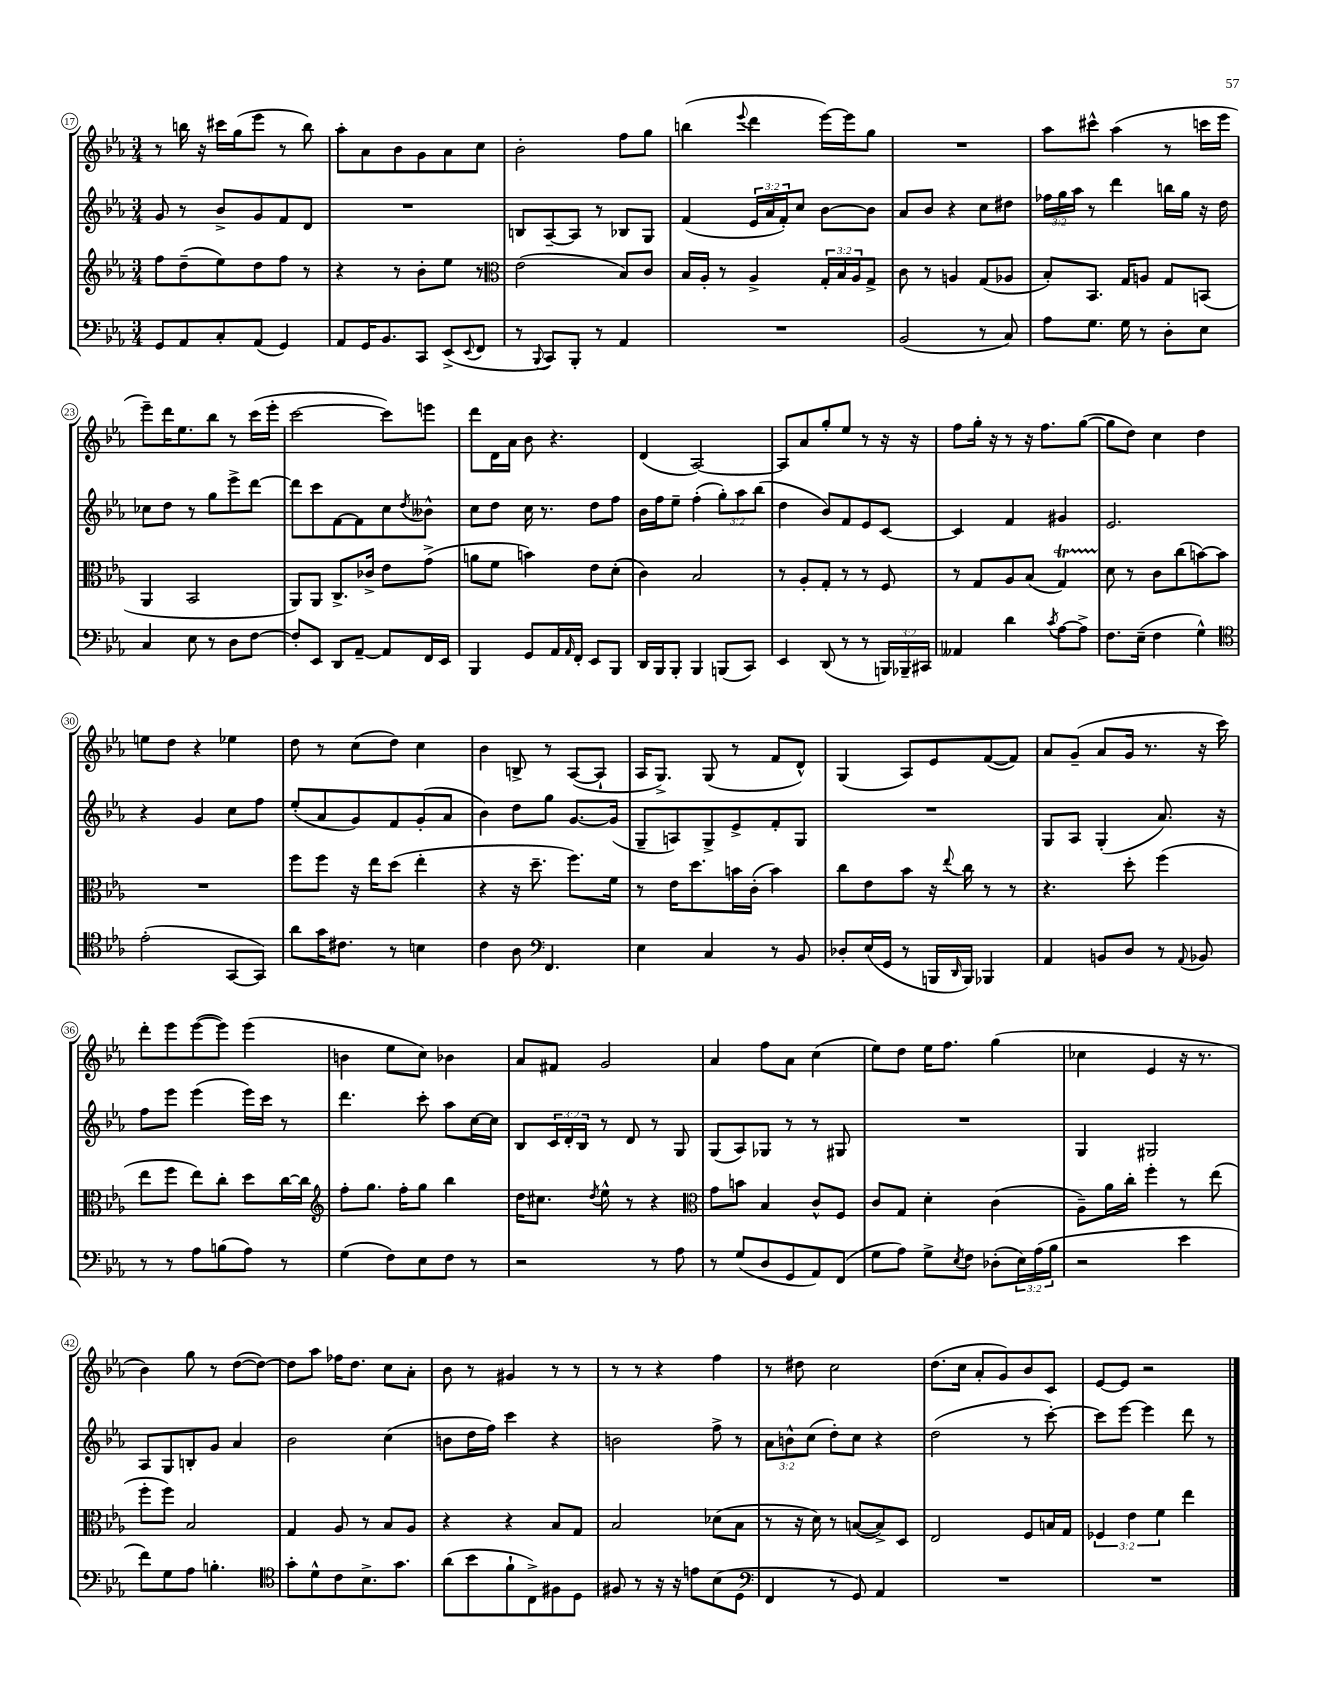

**kern	**kern	**kern	**kern
*part4	*part3	*part2	*part1
*staff4	*staff3	*staff2	*staff1
*clefF4	*clefG2	*clefG2	*clefG2
*k[b-e-a-]	*k[b-e-a-]	*k[b-e-a-]	*k[b-e-a-]
*M3/4	*M3/4	*M3/4	*M3/4
=17	=17	=17	=17
8GG/L	8ff\L	8g/	8r
8AA-/	(8dd~\	8r	16bbn\
.	.	.	16r
8C'/	8ee-\)	8b-^/L	16ccc#X\LL
.	.	.	(16gg\J
(8AA-/J	8dd\	8g/	8eee-\J
4GG/)	8ff\J	8f/	8r
.	8r	8d/J	8bb\)
=18	=18	=18	=18
8AA-/L	4r	2.r	8aa-'\L
16GG/K	.	.	8a-\
8.BB-/	.	.	.
.	8r	.	8b-\
8CC/J	8b-'\L	.	8g\
(8EE-^/L	8ee-\J	.	8a-\
8qqEE-/	.	.	.
8FF/J	8r	.	8cc\J
=19	=19	=19	=19
*	*clefC3	*	*
8r	(2e-\	8Bn/L	2b-'\
8qqBBB-/	.	.	.
8CC/L)	.	[8A-~/	.
8BBB-'/J	.	8A-/J]	.
8r	.	8r	.
4AA-/	8B-/L)	8B-X/L	8ff\L
.	8c/J	8G/J	8gg\J
=20	=20	=20	=20
2.r	16B-/LL	(4f/	(4bbn\
.	16A-'/JJ	.	.
.	8r	.	.
.	.	.	8qqeee-/
.	4A-^/	24e-/LL	4ddd\
.	.	24a-/	.
.	.	24f'/J)	.
.	.	8cc/J	.
.	24G'/LL	[8b-\L	[16eee-\LL)
.	24B-/	.	.
.	.	.	16eee-\J]
.	24A-/J	.	.
.	8G^/J	8b-\J]	8gg\J
=21	=21	=21	=21
(2BB-/	8c\	8a-/L	2.r
.	8r	8b-/J	.
.	4An/	4r	.
8r	(8G/L	8cc\L	.
8C/)	8A-X/J	8dd#X\J	.
=22	=22	=22	=22
8A-\L	8B-'/L)	24ff-X\LL	8aa-\L
.	.	24gg\	.
.	.	24aa-\JJ	.
8.G\J	8.BB-/J	8r	8ccc#X^^\J
.	.	4ddd\	(4aa-\
16G\	16G/KL	.	.
8r	8An/J	.	.
8D'\L	8G/L	16bbn\LL	8r
.	.	16gg\JJ	.
8E-\J	(8BBn/J	16r	16cccn\LL
.	.	16dd\	16eee-\JJ
!!LO:LB:g=z
=23	=23	=23	=23
4C/	4AA-/	8cc-X\L	8eee-~\L)
.	.	8dd\J	16ddd\K
.	.	.	8.ee-\
8E-\	2BB-/	8r	.
8r	.	8gg\L	8bb-\J
8D\L	.	8eee-^\	8r
[8F\J	.	[8ddd\J	(16ccc\LL
.	.	.	16eee-'\JJ
=24	=24	=24	=24
8F'/L]	8AA-/L)	8ddd\L]	[2ccc\
8EE-/J	8AA-/J	8ccc\	.
8DD/L	8.C^/L	[8f\	.
[8AA-~/J	.	8f\]	.
.	16c-X^/Jk	.	.
8AA-/L]	8e-\L	8cc\	8ccc\L])
.	.	8qdd/	.
16FF/L	(8g^\J	8b--X^^\J	8eeen\J
16EE-/JJ	.	.	.
=25	=25	=25	=25
4BBB-/	8an\L	8cc\L	8ddd\L
.	8f\J	8dd\J	16d\L
.	.	.	16a-\JJ
8GG/L	4bn\)	16cc\	8b-\
.	.	8.r	.
16AA-/L	.	.	4.r
16qqAA-/	.	.	.
16FF'/JJ	.	.	.
8EE-/L	8e-\L	8dd\L	.
8BBB-/J	(8d'\J	8ff\J	.
=26	=26	=26	=26
16DD/LL	4c\)	16b-\LL	(4d/
16BBB-/J	.	16ff\J	.
8BBB-'/J	.	8ee-~\J	.
4BBB-/	2B-/	(4ff'\	[2A-/)
(8BBBn/L	.	12gg'\L)	.
.	.	12aa-\	.
8CC/J)	.	.	.
.	.	(12bb-\J	.
=27	=27	=27	=27
4EE-/	8r	4dd\	8A-/L]
.	8A-'/L	.	8a-/
(8DD/	8G'/J	8b-/L)	8gg'/
8r	8r	8f/	8ee-/J
8r	8r	8e-/	8r
24BBBn/LL)	8F/	[8c/J	16r
24BBB-X~/	.	.	.
.	.	.	16r
24CC#X/JJ	.	.	.
=28	=28	=28	=28
4AA--X/	8r	4c/]	8ff\L
.	8G/L	.	16gg'\Jk
.	.	.	16r
4d\	8A-/	4f/	8r
.	(8B-/J	.	16r
.	.	.	8.ff\L
8qc/	.	.	.
[8A-\L	4Gt/)	4g#X/	.
8A-^\J]	.	.	([8gg\J
=29	=29	=29	=29
8.F\L	8d\	2.e-/	8gg\L]
.	8r	.	8dd\J)
(16E-~\Jk	.	.	.
4F\	8c\L	.	4cc\
.	(8cc\	.	.
4G^^\)	[8bn\)	.	4dd\
.	8b\J]	.	.
!!LO:LB:g=z
=30	=30	=30	=30
*clefC4	*	*	*
(2e-'\	2.r	4r	8een\L
.	.	.	8dd\J
.	.	4g/	4r
[8GG/L	.	8cc\L	4ee-X\
8GG/J])	.	8ff\J	.
=31	=31	=31	=31
8a-\L	8ff\L	(8ee-'/L	8dd\
16g\K	8ff\J	8a-/	8r
8.c#X\J	.	.	.
.	16r	8g/)	(8cc\L
.	16ee-\KL	.	.
8r	(8dd\J	8f/	8dd\J)
4Bn\	4ee-'\	(8g'/	4cc\
.	.	8a-/J	.
=32	=32	=32	=32
4c\	4r	4b-\)	4b-\
8A-\	16r	8dd\L	8Bn^/
.	8.dd~\	.	.
*clefF4	*	*	*
4.FF/	.	8gg\J	8r
.	8.ff\L)	[8.g/L	([8A-/L
.	.	.	8A-`/J]
.	16f\Jk	(16g/Jk]	.
=33	=33	=33	=33
4E-\	8r	8G~/L	16A-/KL
.	.	.	8.G^/J)
.	16e-\KL	8An/)	.
.	8.dd\	.	.
4C/	.	8G^/	(8G/
.	16bn\L	8e-^/	8r
.	(16c'\JJ	.	.
8r	4b\)	8f'/	8f/L
8BB-/	.	8G/J	8d^^/J)
=34	=34	=34	=34
8D-X'/L	8cc\L	2.r	(4G/
(16E-/L	8e-\	.	.
16GG/JJ	.	.	.
8r	8b-\J	.	8A-/L)
16BBBn/LL	16r	.	8e-/
16qqDD/	8qqee-/	.	.
16BBB/JJ)	16cc\	.	.
4BBB-X/	8r	.	([8f/
.	8r	.	8f/J])
=35	=35	=35	=35
4AA-/	4.r	8G/L	8a-/L
.	.	8A-/J	(8g~/J
8BBn/L	.	(4G'/	8a-/L
8D/J	8dd'\	.	16g/Jk
.	.	.	8.r
8r	(4ff\	8.a-/)	.
8qqAA-/	.	.	.
8BB-X/	.	.	16r
.	.	16r	16ccc\)
!!LO:LB:g=z
=36	=36	=36	=36
8r	8ee-\L	8ff\L	8ddd'\L
8r	8ff\J	8eee-\J	8eee-\
8A-\L	8ee-\L)	(4eee-\	([8eee-\
(8Bn\	8cc'\J	.	8eee-\J])
8A-\J)	8dd\L	16eee-\LL)	(4eee-\
.	.	16ccc\JJ	.
8r	[16cc\L	8r	.
.	16cc\JJ]	.	.
=37	=37	=37	=37
*	*clefG2	*	*
(4G\	8ff'\L	4.ddd\	4bn\
.	8.gg\J	.	.
8F\L)	.	.	8ee-\L
.	16ff'\KL	.	.
8E-\	8gg\J	8ccc'\	8cc\J)
8F\J	4bb-\	8aa-\L	4b-X\
8r	.	[16cc\L	.
.	.	16cc\JJ]	.
=38	=38	=38	=38
2r	16dd\KL	8B-/L	8a-/L
.	8.cc#X\J	.	.
.	.	24c/L	8f#X/J
.	.	24d'/	.
.	.	24B-/JJ	.
.	8qdd/	.	.
.	8ee-^^\	8r	2g/
.	8r	8d/	.
8r	4r	8r	.
8A-\	.	8G/	.
=39	=39	=39	=39
*	*clefC3	*	*
8r	8g\L	(8G/L	4a-/
(8G/L	8bn\J	8A-/)	.
8D/	4B-/	8G-X/J	8ff\L
8GG/	.	8r	8a-\J
8AA-/)	8c^^/L	8r	(4cc\
(8FF/J	8F/J	8G#X/	.
=40	=40	=40	=40
8G\L	8c/L	2.r	8ee-\L)
8A-\J)	8G/J	.	8dd\J
8G^\L	4d'\	.	16ee-\KL
.	.	.	8.ff\J
8qE-/	.	.	.
8F\J	.	.	.
(8D-X'\L	(4c\	.	(4gg\
24E-\L)	.	.	.
(24A-\	.	.	.
24B-\JJ	.	.	.
=41	=41	=41	=41
2r	8A-~\L)	4G/	4cc-X\
.	16a-\L	.	.
.	16cc'\JJ	.	.
.	4ff'\	2G#X/	4e-/
4e-\	8r	.	16r
.	.	.	8.r
.	(8ee-\	.	.
!!LO:LB:g=z
=42	=42	=42	=42
8f\L)	8ff'\L	8A-/L	4b-\)
8G\	8ff\J)	8G/	.
8A-\J	2B-/	8Bn'/	8gg\
4.Bn'\	.	8g/J	8r
.	.	4a-/	([8dd\L
.	.	.	8dd\J_)
=43	=43	=43	=43
*clefC4	*	*	*
8g'\L	4G/	2b-\	8dd\L]
8d^^\	.	.	8aa-\J
8c\	8A-/	.	16ff-X\KL
.	.	.	8.dd\J
8.B-^\	8r	.	.
.	8B-/L	(4cc\	8cc\L
8.g\J	.	.	.
.	8A-/J	.	8a-'\J
=44	=44	=44	=44
(8a-\L	4r	8bn\L	8b-\
8b-\	.	16dd\L	8r
.	.	16ff\JJ)	.
8f`\	4r	4ccc\	4g#X/
8C^\)	.	.	.
8F#X\	8B-/L	4r	8r
8D\J	8G/J	.	8r
=45	=45	=45	=45
8F#X/	2B-/	2bn\	8r
8r	.	.	8r
16r	.	.	4r
16r	.	.	.
8en\L	.	.	.
(8B-\	(8d-X\L	8ff^\	4ff\
8D\J	8B-\J	8r	.
=46	=46	=46	=46
*clefF4	*	*	*
4FF/	8r	12a-\L	8r
.	.	12bn^^\	.
.	16r	.	8dd#X\
.	.	(12cc\J	.
.	16d\)	.	.
8r	8r	8dd'\L)	2cc\
8GG/)	([8Bn/L	8cc\J	.
4AA-/	8B^/])	4r	.
.	8D/J	.	.
=47	=47	=47	=47
2.r	2E-/	(2dd\	(8.dd\L
.	.	.	16cc\Jk
.	.	.	8a-'/L
.	.	.	8g/)
.	8F/L	8r	8b-/
.	16Bn/L	[8ccc'\)	8c/J
.	16G/JJ	.	.
=48	=48	=48	=48
2.r	6F-X/	8ccc\L]	[8e-/L
.	.	[8eee-\J	8e-/J]
.	6e-\	.	.
.	.	4eee-\]	2r
.	6f\	.	.
.	4ee-\	8ddd\	.
.	.	8r	.
==	==	==	==
*-	*-	*-	*-
